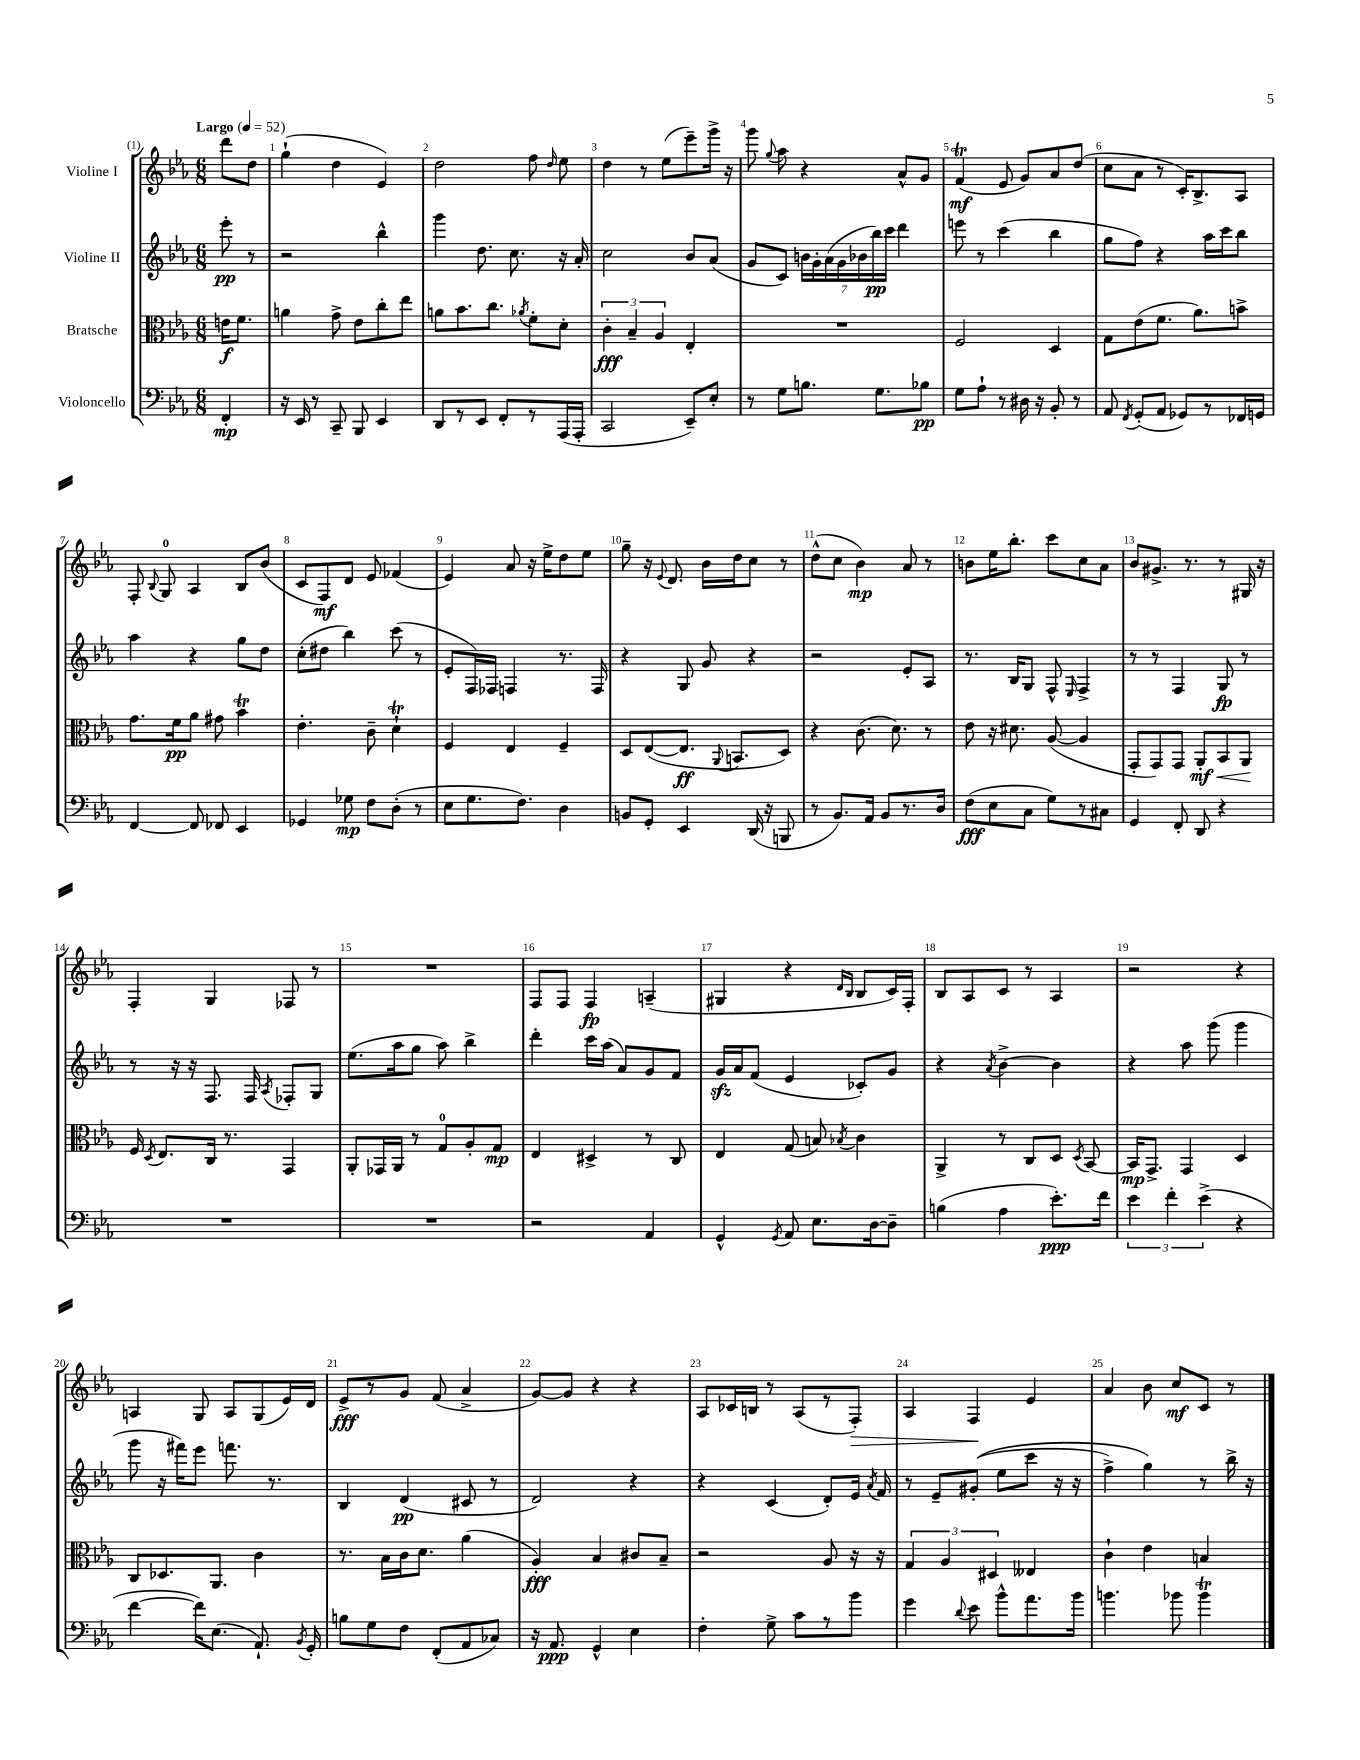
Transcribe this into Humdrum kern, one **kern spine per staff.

**kern	**dynam	**kern	**dynam	**kern	**dynam	**kern	**dynam
*part4	*part4	*part3	*part3	*part2	*part2	*part1	*part1
*staff4	*staff4	*staff3	*staff3	*staff2	*staff2	*staff1	*staff1
*I"Violoncello	*	*I"Bratsche	*	*I"Violine II	*	*I"Violine I	*
*clefF4	*	*clefC3	*	*clefG2	*	*clefG2	*
*k[b-e-a-]	*	*k[b-e-a-]	*	*k[b-e-a-]	*	*k[b-e-a-]	*
*M6/8	*	*M6/8	*	*M6/8	*	*M6/8	*
*MM52	*	*MM52	*	*MM52	*	*MM52	*
=	=	=	=	=	=	=	=
!	!	!	!	!	!	!LO:TX:a:B:t=Largo	!
4FF'/	mp	16en\KL	f	8eee-'\	pp	8ddd\L	.
.	.	8.f\J	.	.	.	.	.
.	.	.	.	8r	.	8dd\J	.
=1	=1	=1	=1	=1	=1	=1	=1
16r	.	4an\	.	2r	.	(4gg`\	.
16EE-/	.	.	.	.	.	.	.
8r	.	.	.	.	.	.	.
8CC~/	.	8g^\	.	.	.	4dd\	.
8BBB-/	.	8e-\L	.	.	.	.	.
4EE-/	.	8cc'\	.	4bb-^^\	.	4e-/)	.
.	.	8ee-\J	.	.	.	.	.
=2	=2	=2	=2	=2	=2	=2	=2
8DD/L	.	8an\L	.	4ggg\	.	2dd\	.
8r	.	8.b-\	.	.	.	.	.
8EE-/J	.	.	.	8.dd\	.	.	.
.	.	8.cc\J	.	.	.	.	.
8FF'/L	.	.	.	.	.	.	.
.	.	.	.	8.cc\	.	.	.
.	.	8qa-X/	.	.	.	.	.
8r	.	8f'\L	.	.	.	8ff\	.
.	.	.	.	.	.	16qqdd/	.
(16AAA-/L	.	8d'\J	.	16r	.	8ee-\	.
16AAA-'/JJ	.	.	.	16a-'/	.	.	.
=3	=3	=3	=3	=3	=3	=3	=3
2CC/	.	6c'\	fff	2cc\	.	4dd\	.
.	.	6B-~/	.	.	.	.	.
.	.	.	.	.	.	8r	.
.	.	6A-/	.	.	.	.	.
.	.	.	.	.	.	(8ee-\L	.
8EE-~/L)	.	4E-'/	.	8b-/L	.	8eee-~\)	.
8E-'/J	.	.	.	(8a-/J	.	16ggg^\Jk	.
.	.	.	.	.	.	16r	.
=4	=4	=4	=4	=4	=4	=4	=4
8r	.	2.r	.	8g/L	.	8ggg\	.
.	.	.	.	.	.	8qqgg/	.
8G\L	.	.	.	8c/J)	.	8aa-\	.
8.Bn\J	.	.	.	28bn\LL	.	4r	.
.	.	.	.	28g'\	.	.	.
.	.	.	.	(28a-\	.	.	.
.	.	.	.	28g\	.	.	.
.	.	.	.	28b-X\	.	.	.
.	.	.	.	28bb-\)	pp	.	.
8.G\L	.	.	.	.	.	.	.
.	.	.	.	28ccc\JJ	.	.	.
.	.	.	.	4ddd\	.	8a-^^/L	.
8B-X\J	pp	.	.	.	.	8g/J	.
=5	=5	=5	=5	=5	=5	=5	=5
8G\L	.	2F/	.	8eeen\	.	(4fT/	mf
8A-`\J	.	.	.	8r	.	.	.
8r	.	.	.	(4ccc\	.	8e-/	.
16D#X\	.	.	.	.	.	8g/L)	.
16r	.	.	.	.	.	.	.
8BB-'/	.	4D/	.	4bb-\	.	8a-/	.
8r	.	.	.	.	.	(8dd/J	.
=6	=6	=6	=6	=6	=6	=6	=6
8AA-/	.	8G\L	.	8gg\L	.	8cc\L	.
8qFF/	.	.	.	.	.	.	.
(8GG'/L	.	(8e-\	.	8ff\J)	.	8a-\J	.
8AA-/J	.	8.f\J	.	4r	.	8r	.
8GG-X/L)	.	.	.	.	.	16c'/KL)	.
.	.	8.a-\L)	.	.	.	8.B-^/	.
8r	.	.	.	16aa-\LL	.	.	.
.	.	.	.	16ccc\J	.	.	.
16FF-X/L	.	8bn^\J	.	8bb-\J	.	8A-/J	.
16GGn/JJ	.	.	.	.	.	.	.
!!LO:LB:g=z
=7	=7	=7	=7	=7	=7	=7	=7
[4FF/	.	8.g\L	.	4aa-\	.	8F'/	.
.	.	.	.	.	.	8qqB-/	.
.	.	.	.	.	.	8G/	.
.	.	16f\k	pp	.	.	.	.
8FF/]	.	8a-\J	.	4r	.	4A-/	.
8FF-X/	.	8g#X\	.	.	.	.	.
4EE-/	.	4b-T\	.	8gg\L	.	8B-/L	.
.	.	.	.	8dd\J	.	(8b-/J	.
=8	=8	=8	=8	=8	=8	=8	=8
4GG-X/	.	4.e-'\	.	(8cc'\L	.	8c/L	.
.	.	.	.	8dd#X\J	.	8F/)	mf
8G-X\	mp	.	.	4bb-\)	.	8d/J	.
8F\L	.	8c~\	.	.	.	8e-/	.
(8D'\J	.	4dt`\	.	(8ccc\	.	(4f-X/	.
8r	.	.	.	8r	.	.	.
=9	=9	=9	=9	=9	=9	=9	=9
8E-\L	.	4F/	.	8e-'/L	.	4e-/)	.
8.G\	.	.	.	16F/L)	.	.	.
.	.	.	.	16F-X/JJ	.	.	.
.	.	4E-/	.	4Fn/	.	8a-/	.
8.F\J)	.	.	.	.	.	.	.
.	.	.	.	.	.	16r	.
.	.	.	.	.	.	16ee-^\KL	.
4D\	.	4F~/	.	8.r	.	8dd\	.
.	.	.	.	.	.	8ee-\J	.
.	.	.	.	16F/	.	.	.
=10	=10	=10	=10	=10	=10	=10	=10
8BBn/L	.	8D/L	.	4r	.	8gg~\	.
8GG'/J	.	([8E-/	.	.	.	16r	.
.	.	.	.	.	.	8qqe-/	.
.	.	.	.	.	.	8.d/	.
4EE-/	.	8.E-/J]	ff	8G/	.	.	.
.	.	.	.	8g/	.	16b-\LL	.
.	.	8qqAA-/	.	.	.	.	.
.	.	8.BBn/L	.	.	.	16dd\J	.
(16DD/	.	.	.	4r	.	8cc\J	.
16r	.	.	.	.	.	.	.
8BBBn/	.	8D/J)	.	.	.	8r	.
=11	=11	=11	=11	=11	=11	=11	=11
8r	.	4r	.	2r	.	(8dd^^\L	.
8.BB-/L)	.	.	.	.	.	8cc\J	.
.	.	(8.c\	.	.	.	4b-\)	mp
16AA-/Jk	.	.	.	.	.	.	.
8BB-/L	.	.	.	.	.	.	.
.	.	8.d\)	.	.	.	.	.
8.r	.	.	.	8e-'/L	.	8a-/	.
.	.	8r	.	8A-/J	.	8r	.
16D/Jk	.	.	.	.	.	.	.
=12	=12	=12	=12	=12	=12	=12	=12
(8F\L	fff	8e-\	.	8.r	.	8bn\L	.
8E-\	.	16r	.	.	.	16ee-\K	.
.	.	8.d#X\	.	16B-/KL	.	8.bb-'\J	.
8C\J	.	.	.	8G/J	.	.	.
8G\L)	.	([8A-/	.	8F^^/	.	8ccc\L	.
.	.	.	.	16qqE-/	.	.	.
8r	.	4A-/]	.	4F^/	.	8cc\	.
8C#X\J	.	.	.	.	.	8a-\J	.
=13	=13	=13	=13	=13	=13	=13	=13
4GG/	.	8GG'/L	.	8r	.	8b-/L	.
.	.	8GG/)	.	8r	.	8.g#X^/J	.
8FF'/	.	8GG/J	.	4F/	.	.	.
.	.	.	.	.	.	8.r	.
!	!	!	!LO:HP:b	!	!	!	!
8DD/	.	8AA-'/L	< mf	.	.	.	.
4r	.	8BB-/	.	8G/	fp	8r	.
.	.	8AA-/J	.	8r	.	16G#X/	.
.	.	.	.	.	.	16r	.
.	.	.	[	.	.	.	.
!!LO:LB:g=z
=14	=14	=14	=14	=14	=14	=14	=14
2.r	.	16F/	.	8r	.	4F'/	.
.	.	8qD/	.	.	.	.	.
.	.	8.E-/L	.	.	.	.	.
.	.	.	.	16r	.	.	.
.	.	.	.	16r	.	.	.
.	.	16C/Jk	.	8.F/	.	4G/	.
.	.	8.r	.	.	.	.	.
.	.	.	.	16F/	.	.	.
.	.	.	.	8qA-/	.	.	.
.	.	4GG/	.	8F-X'/L	.	8F-X/	.
.	.	.	.	8G/J	.	8r	.
=15	=15	=15	=15	=15	=15	=15	=15
2.r	.	8AA-'/L	.	(8.ee-\L	.	2.r	.
.	.	16GG-X/L	.	.	.	.	.
.	.	16AA-/JJ	.	16aa-\k	.	.	.
.	.	8r	.	8gg\J	.	.	.
.	.	8G/L	.	8aa-\)	.	.	.
.	.	8A-'/	.	4bb-^\	.	.	.
.	.	8G/J	mp	.	.	.	.
=16	=16	=16	=16	=16	=16	=16	=16
2r	.	4E-/	.	4ddd'\	.	8F/L	.
.	.	.	.	.	.	8F/J	.
.	.	4D#X^/	.	16ccc\LL	.	4F/	fp
.	.	.	.	(16aa-\JJ	.	.	.
.	.	.	.	8a-/L)	.	.	.
4AA-/	.	8r	.	8g/	.	(4An~/	.
.	.	8C/	.	8f/J	.	.	.
=17	=17	=17	=17	=17	=17	=17	=17
4GG^^/	.	4E-/	.	16gzz/LL	.	4G#X/	.
.	.	.	.	16a-/J	.	.	.
.	.	.	.	(8f/J	.	.	.
8qGG/	.	.	.	.	.	.	.
8AA-/	.	(8G/	.	4e-/	.	4r	.
8.E-\L	.	8Bn/)	.	.	.	.	.
.	.	.	.	.	.	16qqd/LL	.
.	.	8qB-X/	.	.	.	16qqB-/JJ	.
.	.	4c\	.	8c-X'/L)	.	8B-/L	.
[16D\k	.	.	.	.	.	.	.
8D~\J]	.	.	.	8g/J	.	16c/L)	.
.	.	.	.	.	.	16F'/JJ	.
=18	=18	=18	=18	=18	=18	=18	=18
(4Bn\	.	4AA-^/	.	4r	.	8B-/L	.
.	.	.	.	.	.	8A-/	.
.	.	.	.	8qa-/	.	.	.
4A-\	.	8r	.	[4b-^\	.	8c/J	.
.	.	8C/L	.	.	.	8r	.
8.e-'\L)	ppp	8D/J	.	4b-\]	.	4A-/	.
.	.	8qD/	.	.	.	.	.
.	.	[8BB-/	.	.	.	.	.
16f\Jk	.	.	.	.	.	.	.
=19	=19	=19	=19	=19	=19	=19	=19
6e-\	.	16BB-/KL]	mp	4r	.	2r	.
.	.	8.GG^/J	.	.	.	.	.
6f'\	.	.	.	.	.	.	.
.	.	4GG/	.	8aa-\	.	.	.
(6e-^\	.	.	.	.	.	.	.
.	.	.	.	(8ggg\	.	.	.
4r	.	4D/	.	4ggg\	.	4r	.
!!LO:LB:g=z
=20	=20	=20	=20	=20	=20	=20	=20
[4f\	.	8C/L	.	8ggg\	.	4An/	.
.	.	8.D-X/	.	16r	.	.	.
.	.	.	.	16fff#X\KL)	.	.	.
16f\KL])	.	.	.	8eee-\J	.	8G/	.
(8.E-\J	.	8.AA-/J	.	.	.	.	.
.	.	.	.	8.fffn\	.	8A/L	.
8.AA-`/)	.	4c\	.	.	.	(8G/	.
.	.	.	.	8.r	.	.	.
.	.	.	.	.	.	16e-/L)	.
8qBB-/	.	.	.	.	.	.	.
16GG'/	.	.	.	.	.	16d/JJ	.
=21	=21	=21	=21	=21	=21	=21	=21
8Bn\L	.	8.r	.	4B-/	.	8e-^/L	fff
8G\	.	.	.	.	.	8r	.
.	.	16B-\LL	.	.	.	.	.
8F\J	.	16c\J	.	(4d/	pp	8g/J	.
.	.	8.d\J	.	.	.	.	.
(8FF'/L	.	.	.	.	.	(8f/	.
8AA-/	.	(4a-\	.	8c#X/	.	4a-^/	.
8C-X/J)	.	.	.	8r	.	.	.
=22	=22	=22	=22	=22	=22	=22	=22
16r	.	4A-'/)	fff	2d/)	.	[8g/L)	.
8.AA-/	ppp	.	.	.	.	.	.
.	.	.	.	.	.	8g/J]	.
4GG^^/	.	4B-/	.	.	.	4r	.
4E-\	.	8c#X/L	.	4r	.	4r	.
.	.	8B-~/J	.	.	.	.	.
=23	=23	=23	=23	=23	=23	=23	=23
4F'\	.	2r	.	4r	.	8A-/L	.
.	.	.	.	.	.	16c-X/L	.
.	.	.	.	.	.	16Bn/JJ	.
8G^\	.	.	.	(4c/	.	8r	.
8c\L	.	.	.	.	.	(8A-/L	.
8r	.	8A-/	.	8d'/L)	.	8r	.
!	!	!	!	!	!	!	!LO:HP:b
8b-\J	.	16r	.	16e-/Jk	.	8F'/J)	>
.	.	.	.	8qa-/	.	.	.
.	.	16r	.	16f/	.	.	.
=24	=24	=24	=24	=24	=24	=24	=24
4g\	.	6G/	.	8r	.	4A-/	.
.	.	.	.	8e-~/L	.	.	.
.	.	6A-/	.	.	.	.	.
8qqd/	.	.	.	.	.	.	.
8e-\	.	.	.	((8g#X'/J	.	4F/	.
.	.	6D#X/	.	.	.	.	.
8b-^^\L	.	.	.	8ee-\L	.	.	.
8.a-\	.	4E--X/	.	8ccc\J	.	4e-/	]
.	.	.	.	16r	.	.	.
16b-\Jk	.	.	.	16r	.	.	.
=25	=25	=25	=25	=25	=25	=25	=25
4.bn\	.	4c`\	.	4ff^\)	.	4a-/	.
.	.	4e-\	.	4gg\)	.	8b-\	.
8b-X\	.	.	.	.	.	8cc/L	mf
4b-T\	.	4Bn/	.	8r	.	8c/J	.
.	.	.	.	16bb-^\	.	8r	.
.	.	.	.	16r	.	.	.
==	==	==	==	==	==	==	==
*-	*-	*-	*-	*-	*-	*-	*-
